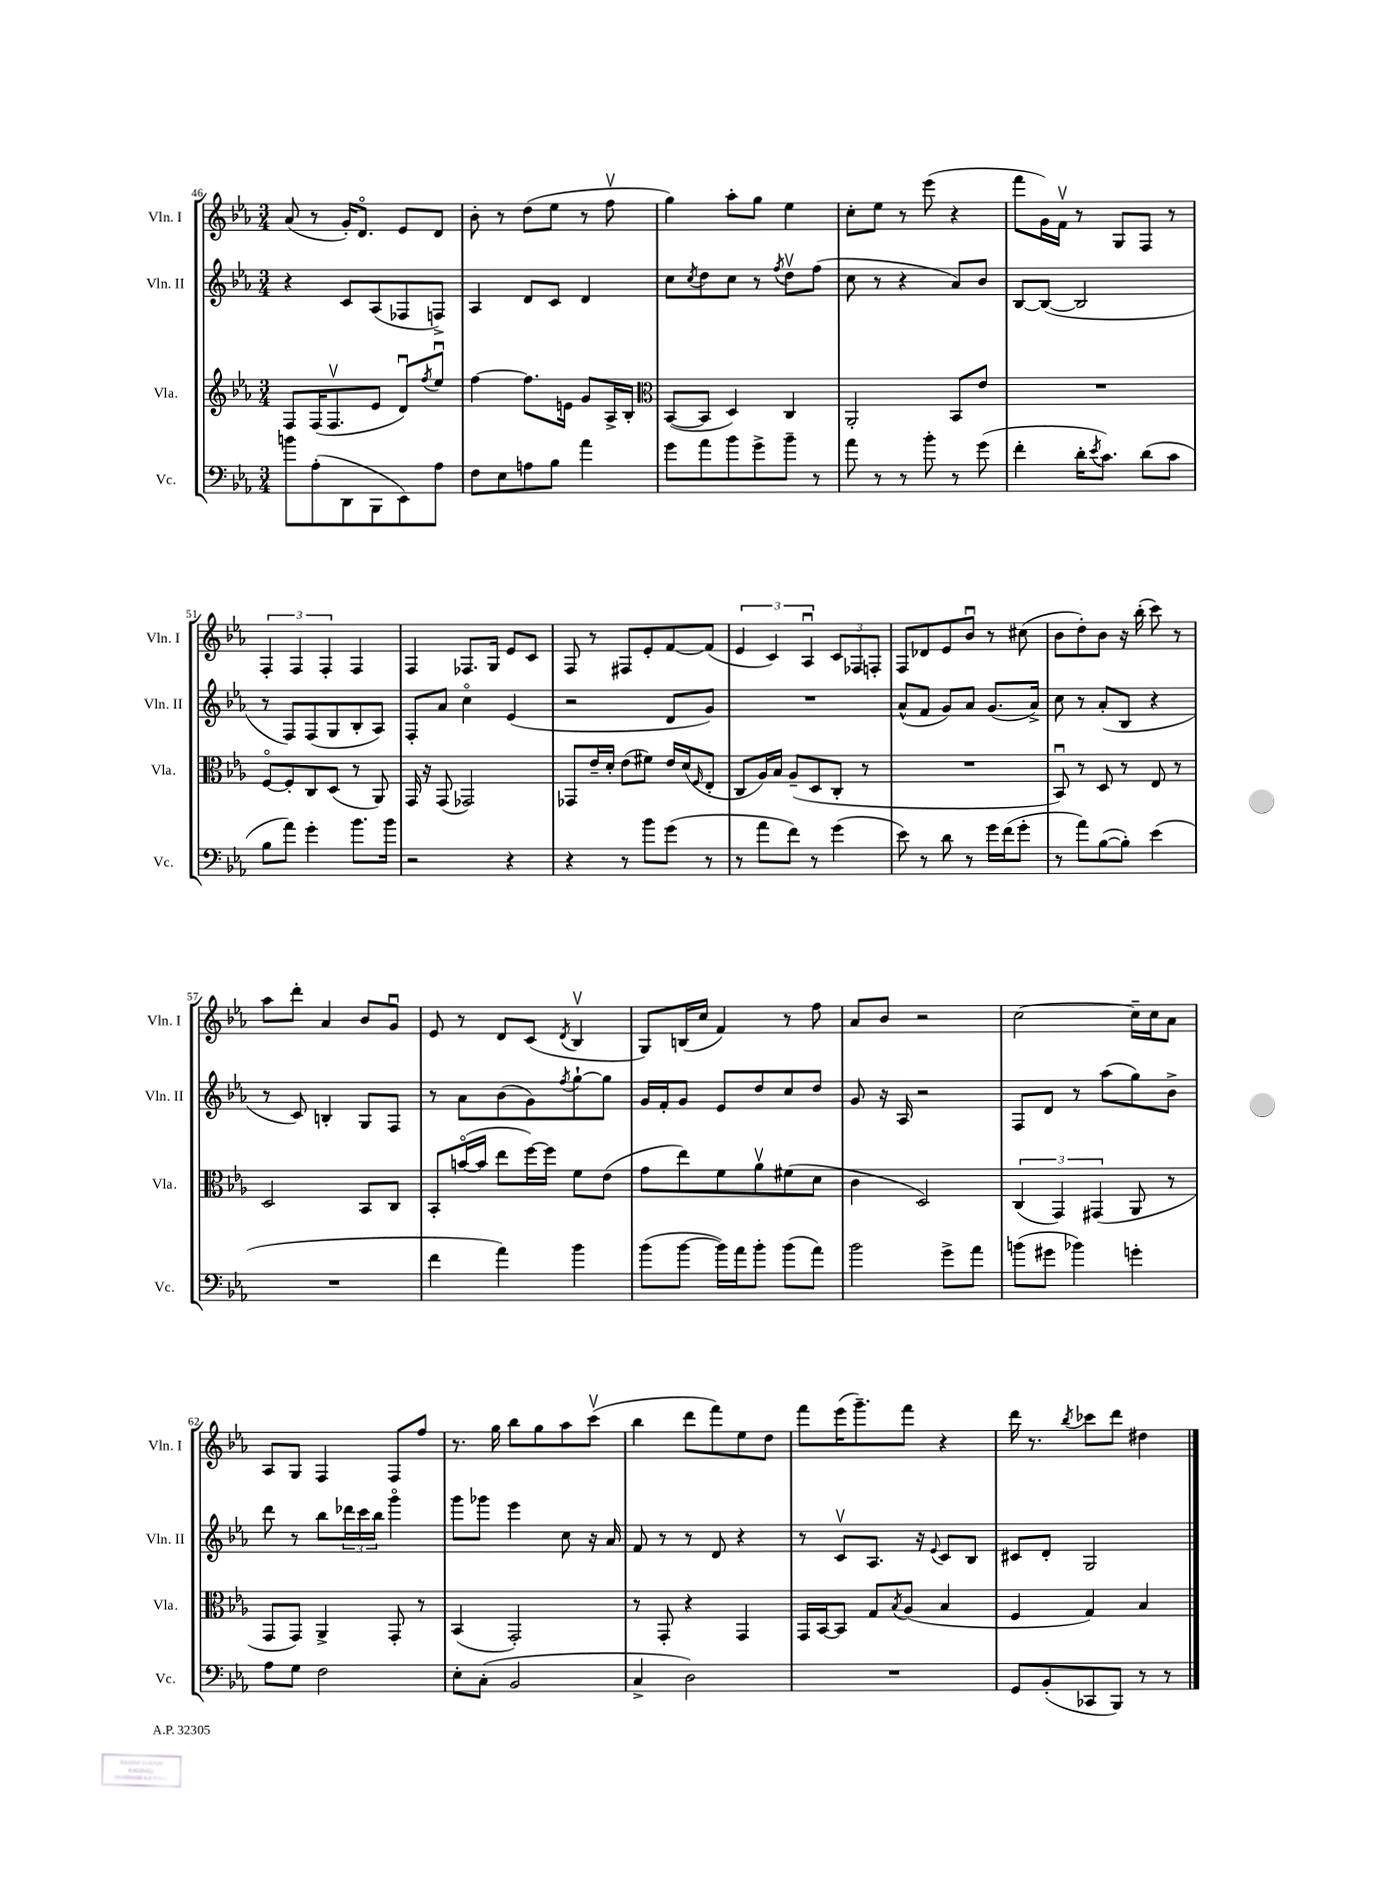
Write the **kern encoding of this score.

**kern	**kern	**kern	**kern
*staff4	*staff3	*staff2	*staff1
*clefF4	*clefG2	*clefG2	*clefG2
*k[b-e-a-]	*k[b-e-a-]	*k[b-e-a-]	*k[b-e-a-]
*M3/4	*M3/4	*M3/4	*M3/4
8b\L	8F/L	4r	(8a-/
(8A-'\	(16F/K	.	8r
.	8.Fv/	.	.
8DD\	.	8c/L	16g'/LK)
.	.	.	8.do/J
8BBB-\	8e-/J	(8A-/	.
8EE-\)	8du/L)	8F-/	8e-/L
.	8qff/	.	.
8A-\J	8ee-u/J	8F^/J)	8d/J
=	=	=	=
8F\L	[4ff\	4A-/	8b-'\
8E-\	.	.	8r
8A\	8.ff\]L	8d/L	(8dd\L
8B-\J	.	8c/J	8ee-\J
.	16e\Jk	.	.
4a-\	8g/L	4d/	8r
.	16A-^/L	.	8ffv\
.	16B-'/JJ	.	.
=	=	=	=
*	*clefC3	*	*
8g\L	([8BB-/L	8cc\L	4gg\)
.	.	8qcc/	.
8a-\	8BB-/]J	8dd\	.
8b-\	4D/)	8cc\J	8aa-'\L
8g^\	.	8r	8gg\J
.	.	8qff/	.
8b-~\J	4C/	8ddv\L	4ee-\
8r	.	(8ff\J	.
=	=	=	=
8a-\	2AA-'/	8cc\	8cc'\L
8r	.	8r	8ee-\J
8r	.	4r	8r
8b-'\	.	.	(8eee-\
8r	8BB-/L	8a-/L)	4r
(8g\	8e-/J	8b-/J	.
=	=	=	=
4f'\	2.r	[8B-/L	8fff\L
.	.	(8B-/_J	16g\L)
.	.	.	16fv\JJ
16d'\LK	.	2B-/]	8r
8qe-/	.	.	.
8.c\J)	.	.	.
.	.	.	8G/L
(8d\L	.	.	8F/J
8c\J	.	.	8r
=	=	=	=
8B-\L	[8Fo/L	8r	6F'/
8a-\J)	8F'/]	8F/L)	.
.	.	.	6F/
4g'\	8C/	(8F/	.
.	.	.	6F'/
.	(8D/J	8G/	.
8.b-\L	8r	8B-'/	4F/
.	8AA-/)	8A-/J)	.
16b-\Jk	.	.	.
=	=	=	=
2r	16GG/	8F'/L	4F/
.	16r	.	.
.	(8GG/	8a-/J	.
.	2GG-/)	4cco\	8.F-/L
.	.	.	16G/Jk
4r	.	(4e-/	8e-/L
.	.	.	8c/J
=	=	=	=
4r	8GG-/L	2r	8F/
.	16e-~/L	.	8r
.	16d'/JJ	.	.
8r	(8e-\L	.	8F#/L
8b-\L	8f#\J)	.	8e-'/
(8g\J	16e-/LL	8d/L	[8f/
.	(16d/J	.	.
.	16qqF/	.	.
8r	8E-'/J	8g/J)	(8f/]J
=	=	=	=
8r	8C/L	2.r	6e-/
8a-\L	16A-/L)	.	.
.	.	.	6c/)
.	16B-/JJ	.	.
8f\J)	(8A-~/L	.	.
.	.	.	6A-u/
8r	8D/	.	.
(4g\	8C'/J	.	12c/L
.	.	.	12F-/
.	8r	.	.
.	.	.	12F'/J
=	=	=	=
8e-\)	2.r	(8a-^^/L	8F/L
8r	.	8f/J	8d-/
8d\	.	8g/L)	8e-/
8r	.	8a-/J	8b-u/J
16g\LL	.	(8.g/L	8r
(16f\J	.	.	.
8g'\J	.	.	(8cc#\
.	.	16a-^/Jk)	.
=	=	=	=
8r	8BB-u/)	8cc\	8b-\L
8a-\L)	8r	8r	8dd'\)
([8B-\	8D/	(8a-'/L	8b-\J
8B-'\]J)	8r	8B-/J	16r
.	.	.	(16bb-'\
(4e-\	8E-/	4r	8ccc\)
.	8r	.	8r
=	=	=	=
2.r	2D/	8r	8aa-\L
.	.	8c/)	8ddd'\J
.	.	4B'/	4a-/
.	8BB-/L	8G/L	8b-/L
.	8C/J	8F/J	8gu/J
=	=	=	=
4f\	8BB-'/L	8r	8e-/
.	([16bo/L	8a-\L	8r
.	16b/]JJ	.	.
4a-\)	8ee-\L	(8b-\	8d/L
.	[16ff\L)	8g\)	(8c/J
.	16ff\]JJ	.	.
.	.	8qff/	8qd/
4b-\	8f\L	[8gg`\	4B-v/
.	(8e-\J	8gg\]J	.
=	=	=	=
(8b-\L	8g\L	16g/LL	8G/L)
.	.	16f'/J	.
[8b-\J	8ee-\)	8g/J	(16B/L
.	.	.	16cc/JJ
16b-\]LL)	8f\	8e-/L	4f/)
16a-\J	.	.	.
8b-'\J	8a-v\	8dd/	.
(8b-\L	(8f#\	8cc/	8r
8a-\J)	8d\J	8dd/J	8ff\
=	=	=	=
2b-\	4c\	8g/	8a-/L
.	.	16r	8b-/J
.	.	16A-/	.
.	2D/)	2r	2r
8g^\L	.	.	.
8a-\J	.	.	.
=	=	=	=
(8b\L	(6C/	8F/L	[2cc\
8g#\J	.	8d/J	.
.	6GG/)	.	.
4b-\)	.	8r	.
.	(6GG#/	.	.
.	.	(8aa-\L	.
4g'\	8AA-/	8gg\)	16cc~\]LL
.	.	.	16cc\J
.	8r	8b-^\J	8a-\J
=	=	=	=
8A-\L	8GG/L	8ddd\	8A-/L
8G\J	8GG/J)	8r	8G/J
2F\	4AA-^/	8bb-\L	4F/
.	.	24ddd-\L	.
.	.	24ccc\	.
.	.	24bb-\JJ	.
.	8GG'/	4gggo\	8F/L
.	8r	.	8ff/J
=	=	=	=
8E-'\L	(4BB-/	8ggg\L	8.r
(8C'\J	.	8ggg-\J	.
.	.	.	16gg\
2BB-/	2GG'/)	4eee-\	8bb-\L
.	.	.	8gg\
.	.	8cc\	8aa-\
.	.	16r	(8cccv\J
.	.	16a-/	.
=	=	=	=
4C^/	8r	8f/	4bb-\
.	8GG'/	8r	.
2D\)	4r	8r	8ddd\L
.	.	8d/	8fff\)
.	4GG/	4r	8ee-\
.	.	.	8dd\J
=	=	=	=
2.r	16GG/LL	8r	8fff\L
.	[16BB-/J	.	.
.	8BB-/]J	8cv/L	(16eee-\K
.	.	.	8.ggg~\)
.	8G/L	8.A-/J	.
.	8qB-/	.	.
.	(8A-/J	.	8fff\J
.	.	16r	.
.	.	8qqe-/	.
.	4B-/	8c/L	4r
.	.	8B-/J	.
=	=	=	=
8GG/L	4F/	8c#/L	16ddd\
.	.	.	8.r
(8BB-'/	.	8d'/J	.
.	.	.	8qbb-/
8CC-/	4G/)	2G/	8ccc-\L
8BBB-/J)	.	.	8ddd\J
8r	4B-/	.	4dd#\
8r	.	.	.
==	==	==	==
*-	*-	*-	*-
